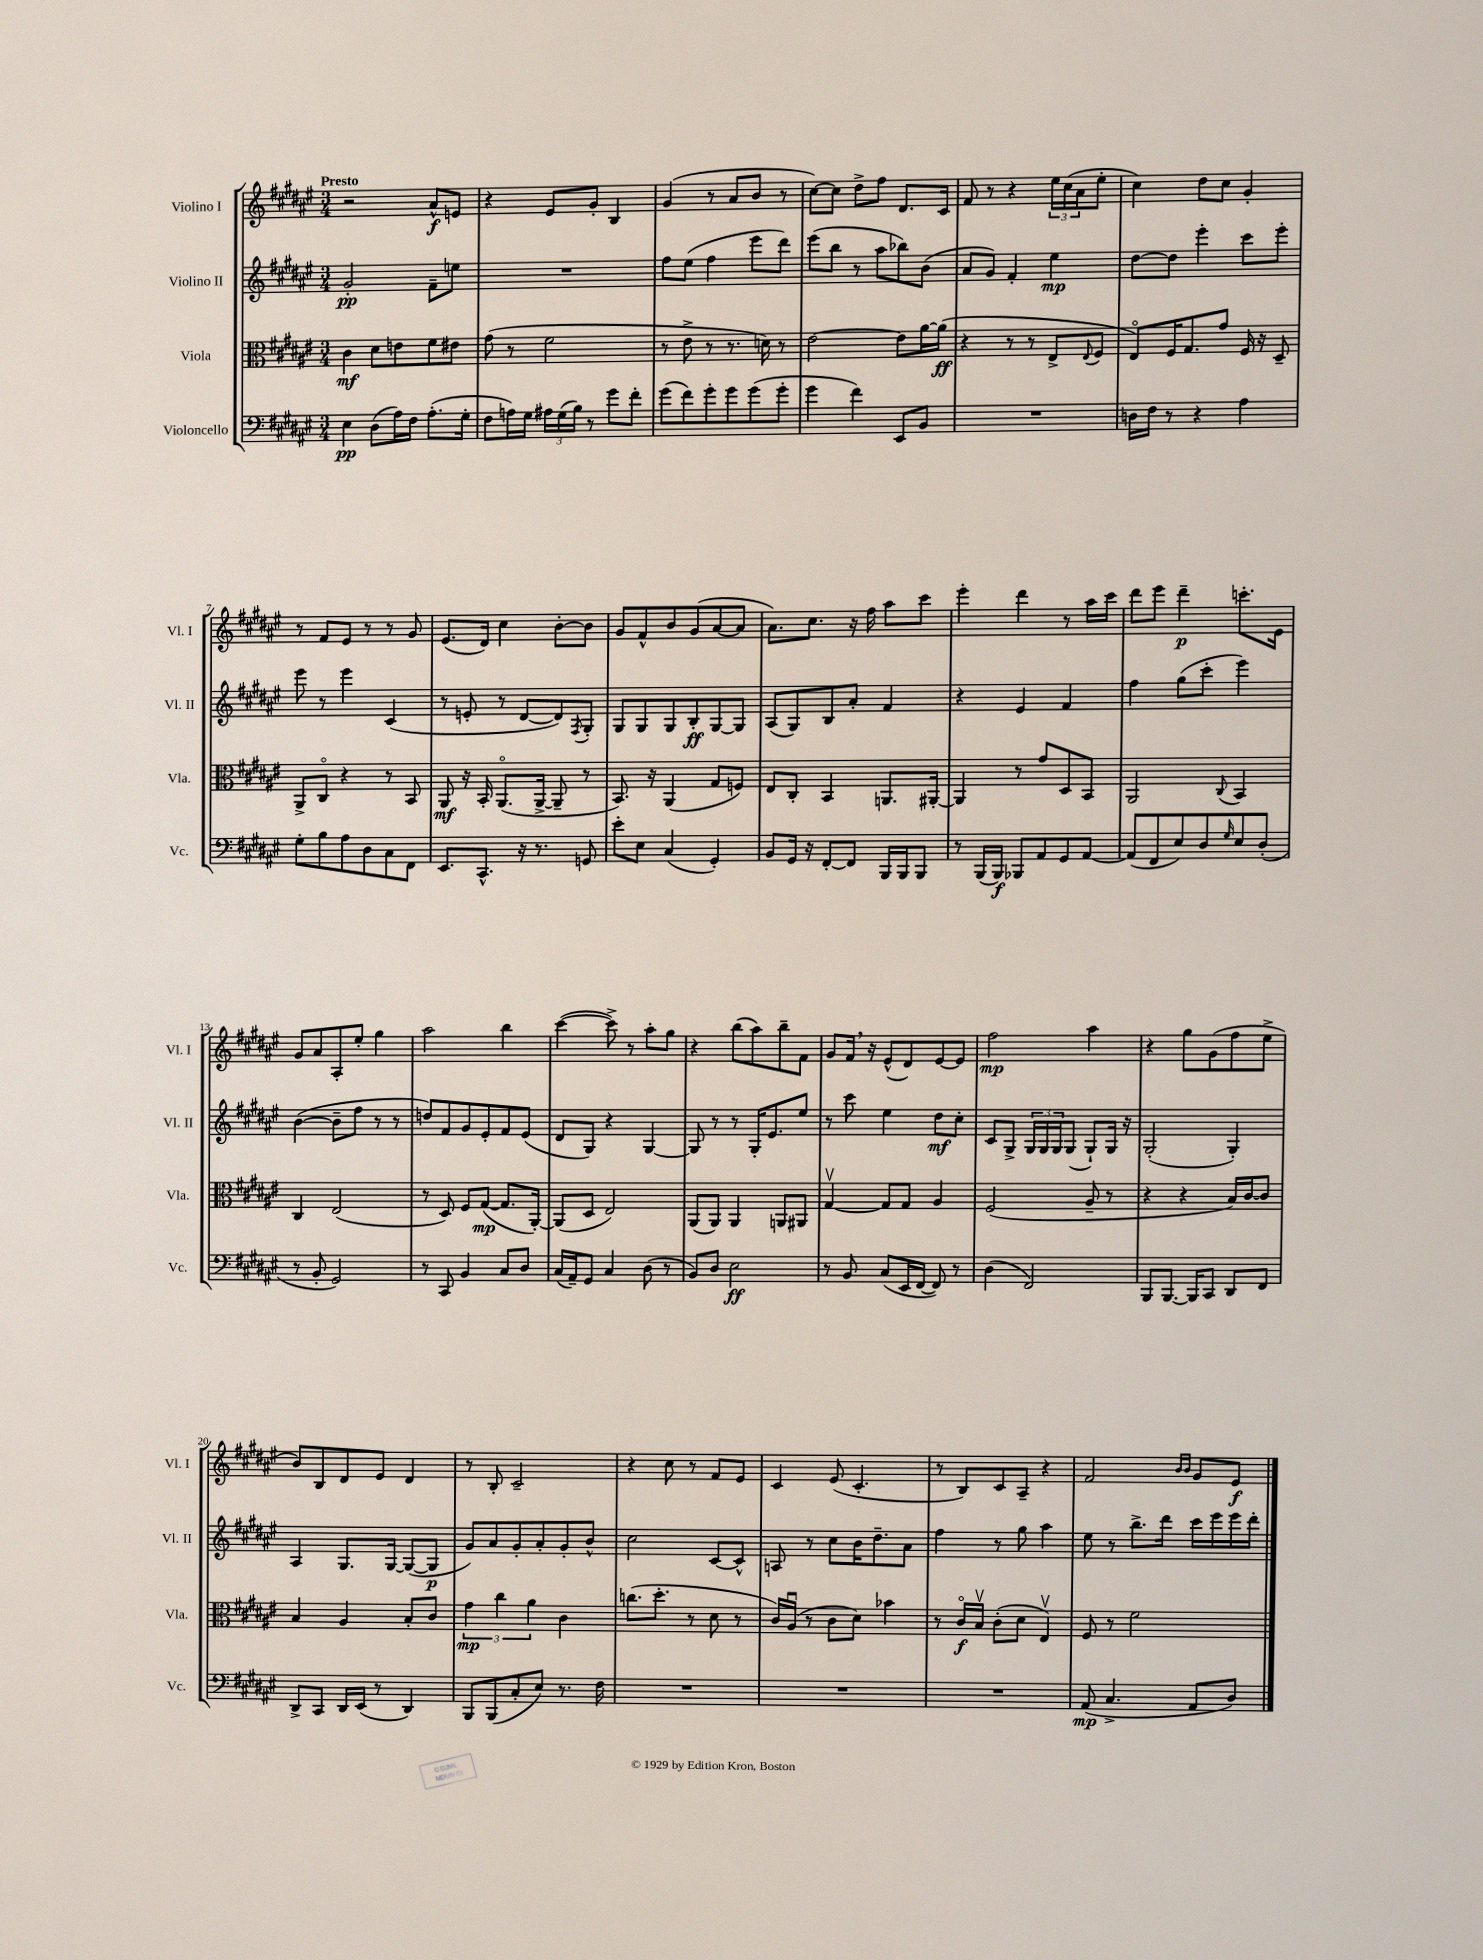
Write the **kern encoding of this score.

**kern	**kern	**kern	**kern
*staff4	*staff3	*staff2	*staff1
*clefF4	*clefC3	*clefG2	*clefG2
*k[f#c#g#d#a#e#]	*k[f#c#g#d#a#e#]	*k[f#c#g#d#a#e#]	*k[f#c#g#d#a#e#]
*M3/4	*M3/4	*M3/4	*M3/4
4E#	4c#	2g#'	2r
(8D#	8d#	.	.
16A#)	8e	.	.
16F#	.	.	.
(8.A#'	8f#	8f#~	8a#^^
.	8e#	8ee	8e
16G#'	.	.	.
=	=	=	=
8F#	(8g#	2.r	4r
16A)	8r	.	.
16G#	.	.	.
24A#	2f#	.	8e#
(24G#	.	.	.
24B)	.	.	.
8r	.	.	8g#'
8g#	.	.	4B
8f#'	.	.	.
=	=	=	=
(8g#	8r	8ff#	(4g#
8f#)	8e#^	(8ee#	.
8g#'	8r	4ff#	8r
8g#	8.r	.	8a#
(8g#	.	8eee#	8b
.	16d)	.	.
8g#'	8r	8ddd#)	8r
=	=	=	=
4g#	[2e#	(8eee#	[8cc#)
.	.	8bb	8cc#]
4f#)	.	8r	8dd#^
.	.	8aa#	8ff#
8EE#	8e#]	8bb-)	8.d#
8BB	[16a#	(8b	.
.	(16a#]	.	16c#
=	=	=	=
2.r	4r	8a#	8f#
.	.	8g#)	8r
.	8r	4f#'	4r
.	8r	.	.
.	8E#^	4ee#	24ee#
.	.	.	(24cc#
.	.	.	24a#
.	8qqE#	.	.
.	8F#	.	8ee#'
=	=	=	=
16D	8E#o)	[8dd#	4cc#)
16F#	.	.	.
8r	16F#	8dd#]	.
.	8.G#	.	.
4r	.	4eee#'	8dd#
.	8g#	.	8cc#
4A#	16F#	8ccc#	4g#'
.	16r	.	.
.	8D#~	8eee#'	.
=	=	=	=
8G#'	8AA#^	8eee#	8r
8B	8C#o	8r	8f#
8A#	4r	4eee#	8e#
8D#	.	.	8r
8C#	8r	(4c#	8r
8FF#	8BB	.	8g#
=	=	=	=
8.EE#	8AA#	8r	(8.e#
.	16r	8e'	.
8.CC#^^	16BB'	.	16d#)
.	(8.AA#o	8r	4cc#
16r	.	[8d#	.
8.r	[16AA#^	.	.
.	8AA#~]	8d#])	[8b'
.	.	8qF#	.
8GG	8r	8G#'	8b]
=	=	=	=
8e#'	8.BB)	8G#	8g#
8E#	.	8G#	8f#^^
.	16r	.	.
(4C#	(4AA#	8G#	8b
.	.	8B'	(8g#
4GG#')	8G#	[8G#	[8a#
.	8F)	8G#]	8a#]
=	=	=	=
8BB	8E#	(8A#	8.a#)
16GG#	8C#'	8G#)	.
16r	.	.	8.cc#
[8FF#'	4BB	8B	.
8FF#]	.	8a#'	16r
.	.	.	16ff#
16BBB	8.AA	4f#	8aa#
16BBB	.	.	.
8BBB	.	.	8ccc#
.	[16AA#'	.	.
=	=	=	=
8r	4AA#]	4r	4eee#'
(16BBB	.	.	.
16BBB)	.	.	.
8BBB-	8r	4e#	4ddd#
8AA#	8g#	.	.
8GG#	8D#	4f#	8r
[8AA#	8BB	.	16aa#
.	.	.	16ccc#
=	=	=	=
(8AA#]	2AA#	4ff#	8ddd#
8FF#	.	.	8eee#
8E#)	.	(8gg#	4ddd#~
8D#	.	8ccc#'	.
16qqG#	8qqC#	.	.
8E#	4BB	4eee#)	8.ccc'
(8D#'	.	.	.
.	.	.	16e#
=	=	=	=
8r	4C#	([4b	8g#
8BB'	.	.	8a#
2GG#)	(2E#	8b~]	8A#'
.	.	8ff#	8ee#'
.	.	8r	4gg#
.	.	8r	.
=	=	=	=
8r	8r	8dd)	2aa#
8CC#	8D#)	8f#	.
4BB	8F#	8g#	.
.	([8G#	8e#'	.
8C#	8.G#]	8f#	4bb
8D#	.	(8e#	.
.	[16AA#')	.	.
=	=	=	=
(16C#	(8AA#]	8d#	([4ccc#
16AA#~)	.	.	.
8GG#	8D#	8G#)	.
4C#	2E#)	4r	8ccc#^])
.	.	.	8r
(8D#	.	[4G#	8aa#'
8r	.	.	8gg#
=	=	=	=
8BB)	(8AA#	8G#]	4r
8D#	8AA#)	8r	.
2E#	4AA#	8r	(8bb
.	.	16G#'	8aa#)
.	.	8.e#	.
.	8AA	.	8bb~
.	8AA#	8ee#	8f#
=	=	=	=
8r	[4G#v	8r	8g#
8BB	.	8ccc#	16f#
.	.	.	16r
(8C#	8G#]	4ee#	(8e#^^
16EE#	8G#	.	8d#)
[16FF#	.	.	.
8FF#])	4A#	8dd#	[8e#
8r	.	8cc#'	8e#]
=	=	=	=
(4D#	(2F#	8c#	2ff#
.	.	8G#^	.
2FF#)	.	24G#	.
.	.	24G#	.
.	.	24G#	.
.	.	(8G#	.
.	8A#~	8G#`)	4aa#
.	8r	16G#	.
.	.	16r	.
=	=	=	=
8BBB	4r	(2G#'	4r
[8.BBB	.	.	.
.	4r	.	8gg#
16BBB]	.	.	.
8CC#	.	.	(8g#
8DD#	16B)	4G#')	8ff#
.	[16c#	.	.
8FF#	8c#]	.	8ee#^
=	=	=	=
8DD#^	4B	4A#	8b)
8CC#	.	.	8B
16DD#	4A#	8.G#	8d#
(16EE#	.	.	.
8r	.	.	8e#
.	.	[16G#	.
4DD#)	8B'	(8G#_	4d#
.	8c#	8G#]	.
=	=	=	=
8BBB	6g#	8g#)	8r
(8BBB	.	8a#	8B'
.	6cc#	.	.
8C#'	.	8g#'	2c#~
.	6a#	.	.
8E#)	.	8a#'	.
8.r	4c#	8g#'	.
.	.	8b^^	.
16F#	.	.	.
=	=	=	=
2.r	(8.cc	2cc#	4r
.	8.dd#'	.	.
.	.	.	8cc#
.	8r	.	8r
.	8d#	[8c#	8f#
.	8r	8c#^^]	8e#
=	=	=	=
2.r	16c#)	8A	4c#
.	(16A#u	.	.
.	8r	8r	.
.	8c#	8cc#	(8e#
.	8d#)	16b	4.c#'
.	.	8.dd#~	.
.	4b-	.	.
.	.	8a#	.
=	=	=	=
2.r	8r	4ff#	8r
.	16c#o	.	8B)
.	16Bv	.	.
.	(8c#'	8r	8c#
.	8d#	8gg#	8A#~
.	4E#v)	4aa#	4r
=	=	=	=
(8AA#	8F#	8ee#	2f#
4.C#^	8r	8r	.
.	2f#	8.bb^	.
.	.	16ddd#	.
.	.	.	16qqb
.	.	.	16qqb
8AA#	.	16ccc#	8g#
.	.	16eee#	.
8D#)	.	16eee#	8e#
.	.	16ddd#'	.
==	==	==	==
*-	*-	*-	*-
